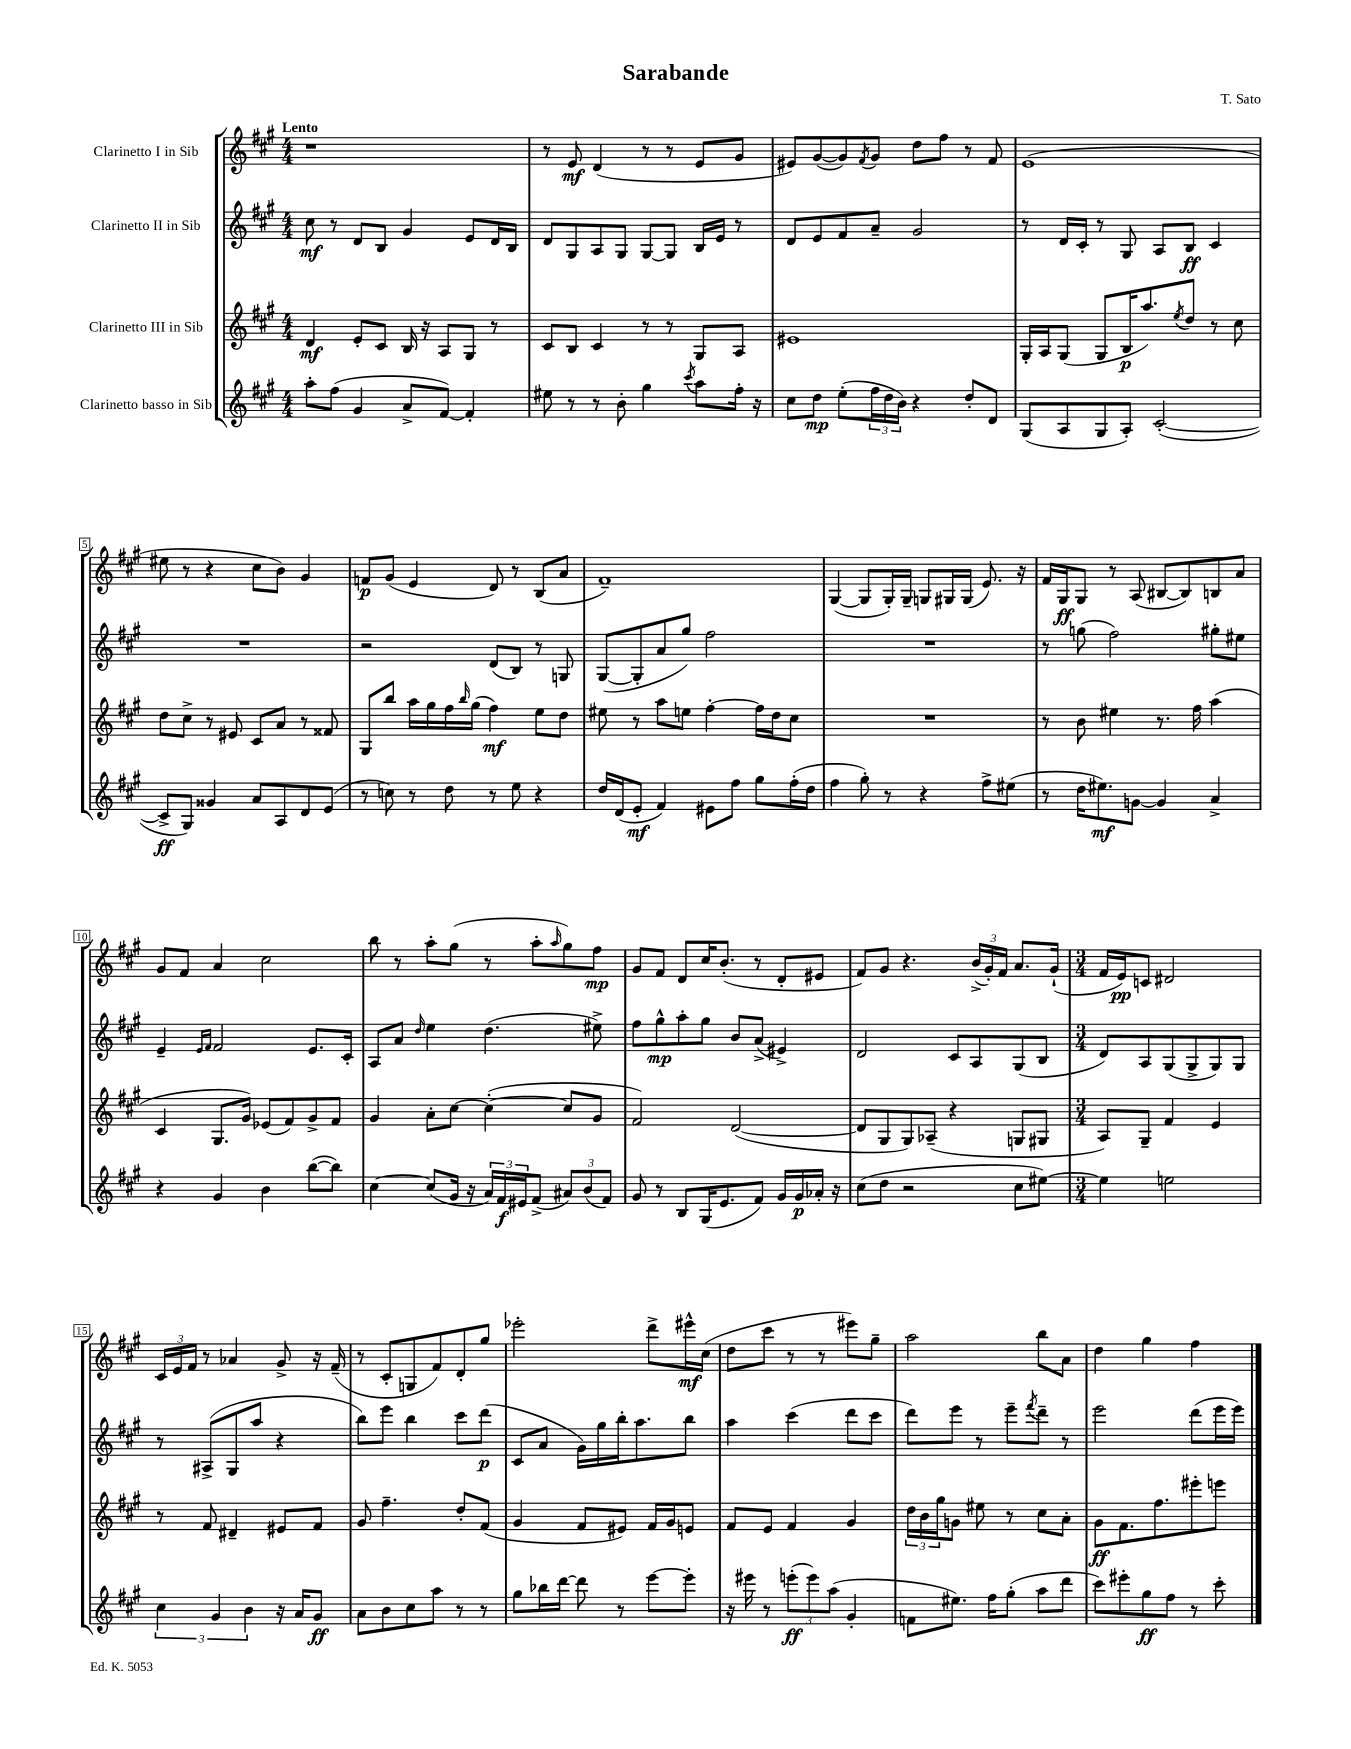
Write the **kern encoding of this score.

**kern	**kern	**kern	**kern
*staff4	*staff3	*staff2	*staff1
*clefG2	*clefG2	*clefG2	*clefG2
*k[f#c#g#]	*k[f#c#g#]	*k[f#c#g#]	*k[f#c#g#]
*M4/4	*M4/4	*M4/4	*M4/4
8aa'\L	4d/	8cc#\	1r
(8ff#\J	.	8r	.
4g#/	8e'/L	8d/L	.
.	8c#/J	8B/J	.
8a^/L	16B/	4g#/	.
.	16r	.	.
[8f#/J)	8A/L	.	.
4f#'/]	8G#/J	8e/L	.
.	8r	16d/L	.
.	.	16B/JJ	.
=	=	=	=
8ee#\	8c#/L	8d/L	8r
8r	8B/J	8G#/	8e/
8r	4c#/	8A/	(4d/
8b'\	.	8G#/J	.
4gg#\	8r	[8G#/L	8r
.	8r	8G#/]J	8r
8qccc#/	.	.	.
8aa\L	8G#/L	16B/LL	8e/L
.	.	16e/JJ	.
16ff#'\Jk	8A/J	8r	8g#/J
16r	.	.	.
=	=	=	=
8cc#\L	1e#	8d/L	8e#/L)
8dd\J	.	8e/	([8g#/
(8ee'\L	.	8f#/	8g#/])
.	.	.	8qf#/
24ff#\L	.	8a~/J	8g#/J
24dd\	.	.	.
24b\JJ)	.	.	.
4r	.	2g#/	8dd\L
.	.	.	8ff#\J
8dd'/L	.	.	8r
8d/J	.	.	8f#/
=	=	=	=
(8G#/L	16G#'/LL	8r	(1e
.	16A/J	.	.
8A/	(8G#/J	16d/LL	.
.	.	16c#'/JJ	.
8G#/	8G#/L	8r	.
8A'/J)	16B/K	8G#/	.
.	8.aa/)	.	.
([2c#'/	.	8A/L	.
.	8qee/	.	.
.	8dd/J	8B/J	.
.	8r	4c#/	.
.	8cc#\	.	.
=	=	=	=
8c#^/]L	8dd\L	1r	8ee#\
8G#/J)	8cc#^\J	.	8r
4g##/	8r	.	4r
.	8e#/	.	.
8a/L	8c#/L	.	8cc#\L
8A/	8a/J	.	8b\J)
8d/	8r	.	4g#/
(8e/J	8f##/	.	.
=	=	=	=
8r	8G#/L	2r	8f/L
8cc\)	8bb/J	.	(8g#/J
8r	16aa\LL	.	4e/
.	16gg#\	.	.
8dd\	16ff#\	.	.
.	16qqbb/	.	.
.	(16gg#\JJ	.	.
8r	4ff#\)	(8d/L	8d/)
8ee\	.	8B/J)	8r
4r	8ee\L	8r	(8B/L
.	8dd\J	8G/	8a/J
=	=	=	=
16dd/LL	8ee#\	([8G#/L	1f#~)
(16d/J	.	.	.
8e'/J	8r	8G#'/]	.
4f#/)	8aa\L	8a/	.
.	8ee\J	8gg#/J)	.
8e#\L	[4ff#'\	2ff#\	.
8ff#\J	.	.	.
8gg#\L	16ff#\]LL	.	.
.	16dd\J	.	.
(16ff#'\L	8cc#\J	.	.
16dd\JJ	.	.	.
=	=	=	=
4ff#\	1r	1r	([4G#/
8gg#'\)	.	.	8G#/]L
8r	.	.	16G#'/L)
.	.	.	16G#~/JJ
4r	.	.	8G/L
.	.	.	16G#/L
.	.	.	(16G#/JJ
8ff#^\L	.	.	8.e/)
(8ee#\J	.	.	.
.	.	.	16r
=	=	=	=
8r	8r	8r	16f#/LL
.	.	.	16G#/J
16dd\LK	8b\	(8gg\	8G#/J
8.ee#\)	.	.	.
.	4ee#\	2ff#\)	8r
[8g\J	.	.	(8A/
4g/]	8.r	.	[8B#/L
.	.	.	8B#/])
.	16ff#\	.	.
4a^/	(4aa\	8gg#'\L	8B/
.	.	8ee#\J	8a/J
=	=	=	=
4r	4c#/	4e~/	8g#/L
.	.	.	8f#/J
.	.	16qqe/LL	.
.	.	16qqf#/JJ	.
4g#/	8.G#/L	2f#/	4a/
.	16g#/Jk)	.	.
4b\	(8e-/L	.	2cc#\
.	8f#/)	.	.
([8bb\L	8g#^/	8.e/L	.
8bb\]J)	8f#/J	.	.
.	.	16c#'/Jk	.
=	=	=	=
[4cc#\	4g#/	8A/L	8bb\
.	.	8a/J	8r
.	.	16qqdd/	.
(8cc#/]L	8a'\L	4ee\	8aa'\L
16g#/Jk	[8cc#\J	.	(8gg#\J
16r	.	.	.
24a/LL)	(4cc#'\_	(4.dd\	8r
24f#/	.	.	.
24e#/J	.	.	.
(8f#^/J	.	.	8aa'\L
.	.	.	16qqaa/
12a#/L)	8cc#/]L	.	8gg#\)
(12b/	.	.	.
.	8g#/J	8ee#^\)	8ff#\J
12f#/J)	.	.	.
=	=	=	=
8g#/	2f#/)	8ff#\L	8g#/L
8r	.	8gg#^^\	8f#/J
8B/L	.	8aa'\	8d/L
(16G#/K	.	8gg#\J	16cc#/K
8.e/	.	.	(8.b'/J
.	([2d/	8b/L	.
8f#/J)	.	(8a^/J	8r
16g#/LL	.	4e#^/)	8d'/L
16g#/	.	.	.
16a-'/JJ	.	.	8e#/J
16r	.	.	.
=	=	=	=
(8cc#\L	8d/]L	2d/	8f#/L)
8dd\J	8G#/	.	8g#/J
2r	8G#/)	.	4.r
.	(8A-~/J	.	.
.	4r	8c#/L	.
.	.	8A/	(24b^/LL
.	.	.	24g#'/)
.	.	.	24f#/JJ
8cc#\L	8G/L	(8G#/	8.a/L
[8ee#\J)	8G#/J	8B/J	.
.	.	.	(16g#`/Jk
=	=	=	=
*M3/4	*M3/4	*M3/4	*M3/4
4ee#\]	8A/L)	8d/L)	16f#/LL
.	.	.	16e/J)
.	8G#~/J	8A/	8c/J
2ee\	4f#/	(8G#/	2d#/
.	.	8G#^/	.
.	4e/	8G#/)	.
.	.	8G#/J	.
=	=	=	=
6cc#\	8r	8r	24c#/LL
.	.	.	24e/
.	.	.	24f#/JJ
.	8f#/	(8A#^/L	8r
6g#/	.	.	.
.	4d#~/	8G#/	4a-/
6b\	.	.	.
.	.	8aa/J	.
16r	8e#/L	4r	8g#^/
16a/LK	.	.	.
8g#/J	8f#/J	.	16r
.	.	.	(16f#~/
=	=	=	=
8a\L	8g#/	8bb\L)	8r
8b\	4.ff#~\	8eee\J	8c#'/L
8cc#\	.	4bb\	8G/
8aa\J	.	.	8f#/)
8r	8dd'/L	8ccc#\L	8d'/
8r	(8f#/J	(8ddd\J	8gg#/J
=	=	=	=
8gg#\L	4g#/	8c#/L	2eee-'\
16bb-\L	.	8a/J	.
[16ddd\JJ	.	.	.
8ddd\]	8f#/L	16g#\LL)	.
.	.	16gg#\	.
8r	8e#/J)	16bb'\J	.
.	.	8.aa\	.
[8eee\L	16f#/LL	.	8ddd^\L
.	16g#/J	.	.
8eee'\]J	8e/J	8bb\J	16eee#^^\L
.	.	.	(16cc#\JJ
=	=	=	=
16r	8f#/L	4aa\	8dd\L
16eee#\	.	.	.
8r	8e/J	.	8ccc#\J
(12eee'\L	4f#/	(4ccc#\	8r
12eee\)	.	.	.
.	.	.	8r
(12aa\J	.	.	.
4g#'/	4g#/	8ddd\L	8eee#\L)
.	.	8ccc#\J	8gg#~\J
=	=	=	=
8f\L	24dd\LL	8ddd\L)	2aa\
.	24b\	.	.
.	24gg#\J	.	.
8.ee#\J)	8g\J	8eee\J	.
.	8ee#\	8r	.
16ff#\LK	.	.	.
(8gg#'\J	8r	8eee~\L	.
.	.	8qfff#/	.
8aa\L	8cc#\L	8ddd~\J	8bb\L
8ddd\J	8a'\J	8r	8a\J
=	=	=	=
8ccc#\L)	8g#\L	2eee\	4dd\
8eee#'\	8.f#\	.	.
8gg#\	.	.	4gg#\
.	8.ff#\	.	.
8ff#\J	.	.	.
8r	8eee#'\	(8ddd\L	4ff#\
8ccc#'\	8eee\J	16eee\L	.
.	.	16eee\JJ)	.
==	==	==	==
*-	*-	*-	*-
